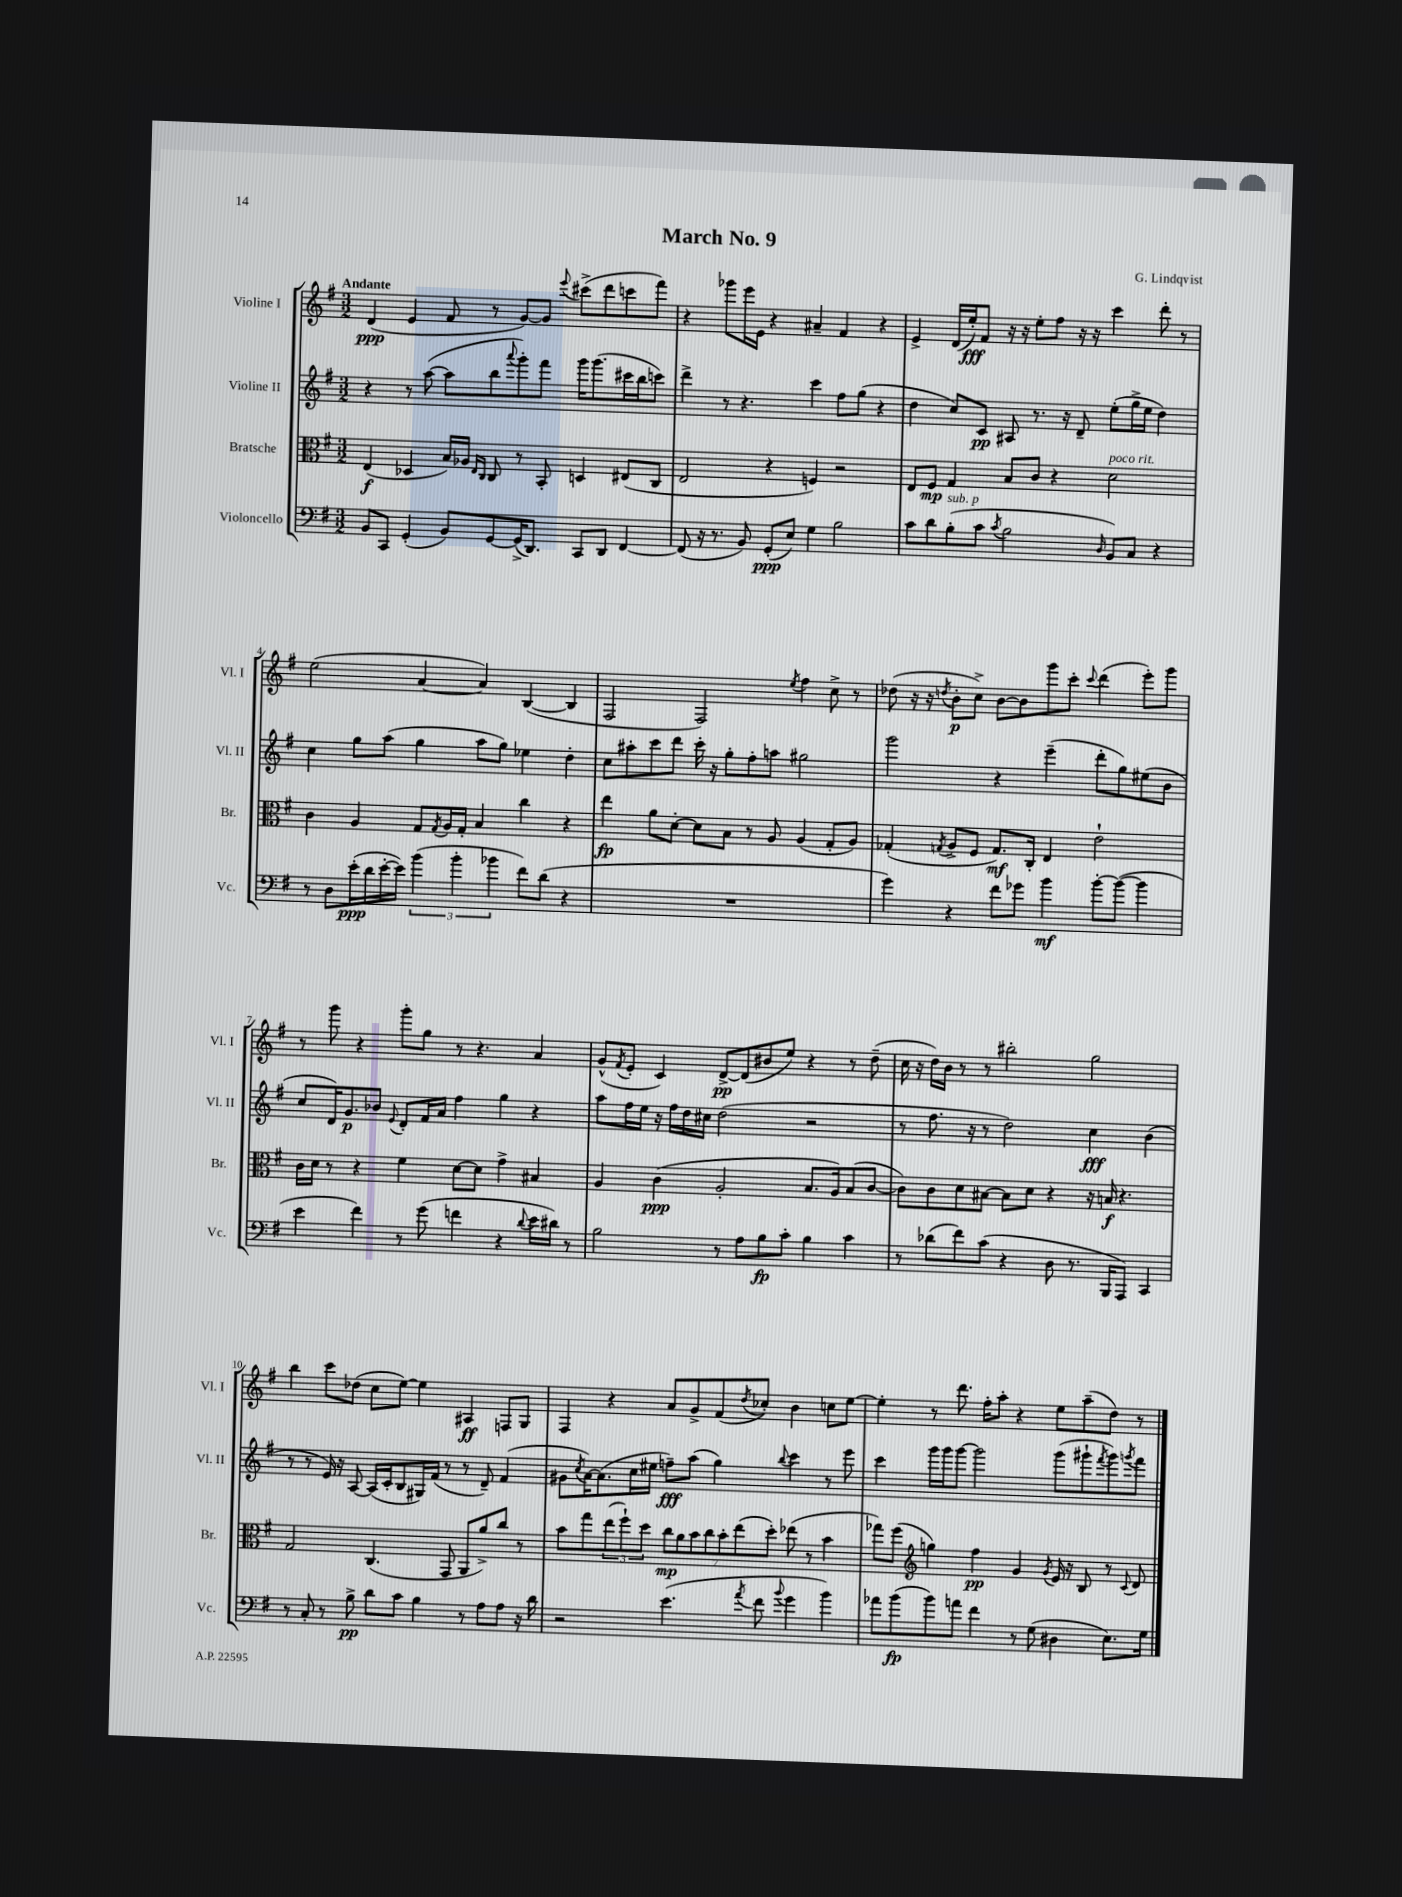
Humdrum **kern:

**kern	**kern	**kern	**kern
*staff4	*staff3	*staff2	*staff1
*clefF4	*clefC3	*clefG2	*clefG2
*k[f#]	*k[f#]	*k[f#]	*k[f#]
*M3/2	*M3/2	*M3/2	*M3/2
8BB/L	(4E/	4r	(4d/
8CC/J	.	.	.
(4GG'/	4D-/	8r	4e/
.	.	([8aa\	.
8BB/L)	16B/LL)	8aa\]L	8f#/
.	16A-/JJ	.	.
.	16qqE/LL	.	.
.	16qqC/JJ	.	.
[8GG/	8C/	8bb\	8r
.	.	8qqaaa/	.
(16GG^/]K	8r	8ggg'\)	[8g/L)
8.DD/J)	.	.	.
.	8BB'/	8fff#\J	8g/]J
.	.	.	8qqeee/
8CC/L	4D/	16ggg\LK	(8ccc#^\L
.	.	(8.ggg\	.
8DD/J	.	.	8ddd\
[4FF#/	(8E#/L	16ccc#\L	8ccc\
.	.	16bb\J	.
.	8C/J	8ccc\J)	8fff#\J)
=	=	=	=
(8FF#/]	2E/	4ddd^\	4r
16r	.	.	.
8.r	.	.	.
.	.	8r	8ggg-\L
8BB/)	.	4.r	16eee\L
.	.	.	16e\JJ
(8GG'/L	4r	.	4r
8E/J)	.	.	.
4G\	4F/)	4ccc\	4a#~/
2B\	2r	8ff#\L	4f#/
.	.	(8gg\J	.
.	.	4r	4r
=	=	=	=
8c\L	8E/L	4dd\	4e^/
8d\	8F#/J	.	.
(8B'\	4G/	8cc/L)	(16d/LL
.	.	.	16ee'/J)
8c\J	.	8c/J	8f#/J
8qc/	.	.	.
2B\	8B/L	8A#/	16r
.	.	.	16r
.	8c/J	8.r	8ee'\L
.	4r	.	8ff#\J
.	.	16r	.
.	.	8d~/	16r
.	.	.	16r
16qqD/	.	.	.
8BB/L)	2d\	(8ee'\L	4ccc\
8C/J	.	16gg^\L	.
.	.	16ee\JJ	.
4r	.	4dd\)	8ddd'\
.	.	.	8r
=	=	=	=
8r	4c\	4cc\	(2ee\
8D\L	.	.	.
(16e'\L	4A/	8gg\L	.
16d\	.	.	.
[16e'\	.	(8aa\J	.
16e\]JJ)	.	.	.
(6b\	8G/L	4gg\	[4a/
.	8qG/	.	.
.	16A/L	.	.
6b'\	.	.	.
.	16G'/JJ	.	.
.	4B/	8aa\L	4a/])
6b-\	.	.	.
.	.	8gg\J)	.
8f#\L)	4cc\	4ee-\	([4B/
(8d\J	.	.	.
4r	4r	4dd'\	4B/]
=	=	=	=
1.r	4ee\	8cc\L	2F#/
.	.	8aa#'\	.
.	8a\L	8ccc\	.
.	[8d'\J	8ddd\J	.
.	8d\]L	16ccc'\	2F#/)
.	.	16r	.
.	8B\J	8gg'\L	.
.	8r	8ff#'\	.
.	8A/	8aa\J	.
.	.	.	8qee/
.	(4A/	2gg#\	4ff#\
.	8G'/L	.	8cc^\
.	8A/J)	.	8r
=	=	=	=
4g\)	(4G-'/	2ggg\	(8dd-\
.	.	.	16r
.	.	.	16r
.	8qG/	.	8qdd/
4r	8A^/L	.	8b'\L
.	8F#/J	.	8cc^\J)
8f#\L	8.G/L)	4r	[8b\L
8g-\J	.	.	8b\]
.	16C'/Jk	.	.
4b\	4E/	(4eee~\	8ggg\
.	.	.	8ccc'\J
.	.	.	8qqccc/
[8b'\L	2e`\	8ddd'\L	(4ddd\
(8b\_J	.	8gg\)	.
4b\]	.	(8ee#\	8eee'\L)
.	.	8b\J	8ggg\J
=	=	=	=
4e\	16c\LL	8cc/L	8r
.	16d\JJ	.	.
.	8r	16d/K)	8ggg\
.	.	8.g/	.
4f#\)	4r	.	4r
.	.	8b-/J	.
.	.	8qqe/	.
8r	4f#\	8d'/L	8ggg'\L
(8g\	.	16f#/L	8gg\J
.	.	16a/JJ	.
4f\	[8d\L	4ff#\	8r
.	8d\]J	.	4.r
4r	4g^\	4gg\	.
8qqd/	.	.	.
16e\LL	4B#/	4r	4a/
16d#\JJ)	.	.	.
8r	.	.	.
=	=	=	=
2B\	4A/	8aa\L	(8g^^/L
.	.	.	8qf#/
.	.	16ff#\L	8e'/J
.	.	16ee\JJ	.
.	(4c\	16r	4c/)
.	.	16ff#\LL	.
.	.	16dd\	.
.	.	16cc#\JJ	.
8r	2A'/	(2dd\	[8d^/L
8A\L	.	.	(8d/]
8B\	.	.	8b#/
8c'\J	.	.	8ee/J)
4B\	8.B/L	2r	4r
.	16A/k)	.	.
4c\	(8B/	.	8r
.	[8c/J	.	(8dd~\
=	=	=	=
8r	8c\]L)	8r	16cc\
.	.	.	16r
(8d-\L	8c\	8.ff#\	16dd\LL)
.	.	.	16b\JJ
8f#\)	8d\	.	8r
.	.	16r	.
(8c\J	[8B#\J	8r	8r
4r	8B#\]L	2dd\)	2bb#'\
.	8d\J	.	.
8D\	4r	.	.
8.r	.	.	.
.	16r	4cc\	2gg\
16BBB/LK	16B/	.	.
8AAA/J)	4.r	.	.
4CC/	.	(4b\	.
=	=	=	=
8r	2G/	8r	4bb\
8C'/	.	8r	.
8r	.	16e/)	8ccc\L
.	.	16r	.
8B^\	.	[8A/	(8dd-\J
8d\L	(4.C/	(16A/]LL	8cc\L
.	.	16c'/J	.
8c\J	.	8B/	[8ee\J)
4B\	.	16G#/L)	4ee\]
.	.	(16f#/JJ	.
.	8GG/	8r	.
8r	8AA/L	8r	4A#/
8A\L	8a^/)	8d~/)	.
8A\J	8cc/J	(4f#/	8F/L
16r	8r	.	8G/J
16d\	.	.	.
=	=	=	=
2r	8b\L	8g#\L	4F#/
.	.	8qcc/	.
.	8gg\	[16a\K)	.
.	.	(8.a\]	.
.	(12ee\	.	4r
.	12ff#`\)	.	.
.	.	16cc\L	.
.	12dd\J	.	.
.	.	16ee#\JJ	.
(4.e\	14cc\L	8ff~\L)	8a/L
.	14a\	.	.
.	.	(8aa\J	8g^/
.	14b\	.	.
.	14cc\	.	.
.	.	4gg\)	(8f#/
.	14b'\	.	.
.	(14ee\	.	.
8qa/	.	.	8qdd/
8f#\	.	.	8cc-'/J)
.	14dd'\J)	.	.
8qqb/	.	8qqbb/	.
4g\	(8ee-\	4ccc\	4b\
.	8r	.	.
4b\)	4b\	8r	8cc\L
.	.	8eee\	[8ee\J
=	=	=	=
8a-\L	8gg-\L)	4ccc\	4ee'\]
(8b\	(8ff#\J	.	.
*	*clefG2	*	*
8b\)	4gg\)	16ggg\LL	8r
.	.	16ggg\J	.
8a\J	.	[8ggg\J	8.ddd\
4f#\	4ff#\	2ggg\]	.
.	.	.	16ff#'\LK
.	.	.	8aa'\J
8r	4g/	.	4r
(8G\	.	.	.
.	8qg/	.	.
4D#\	16e/	(8ggg\L	8ee\L
.	16r	.	.
.	8B/	8ggg#`\	(8aa~\
.	.	8qfff#/	.
8.E\L)	8r	8ggg#\)	8dd\J)
.	8qqc/	8qggg/	.
.	8d/	8fff#\J	8r
16G\Jk	.	.	.
==	==	==	==
*-	*-	*-	*-
